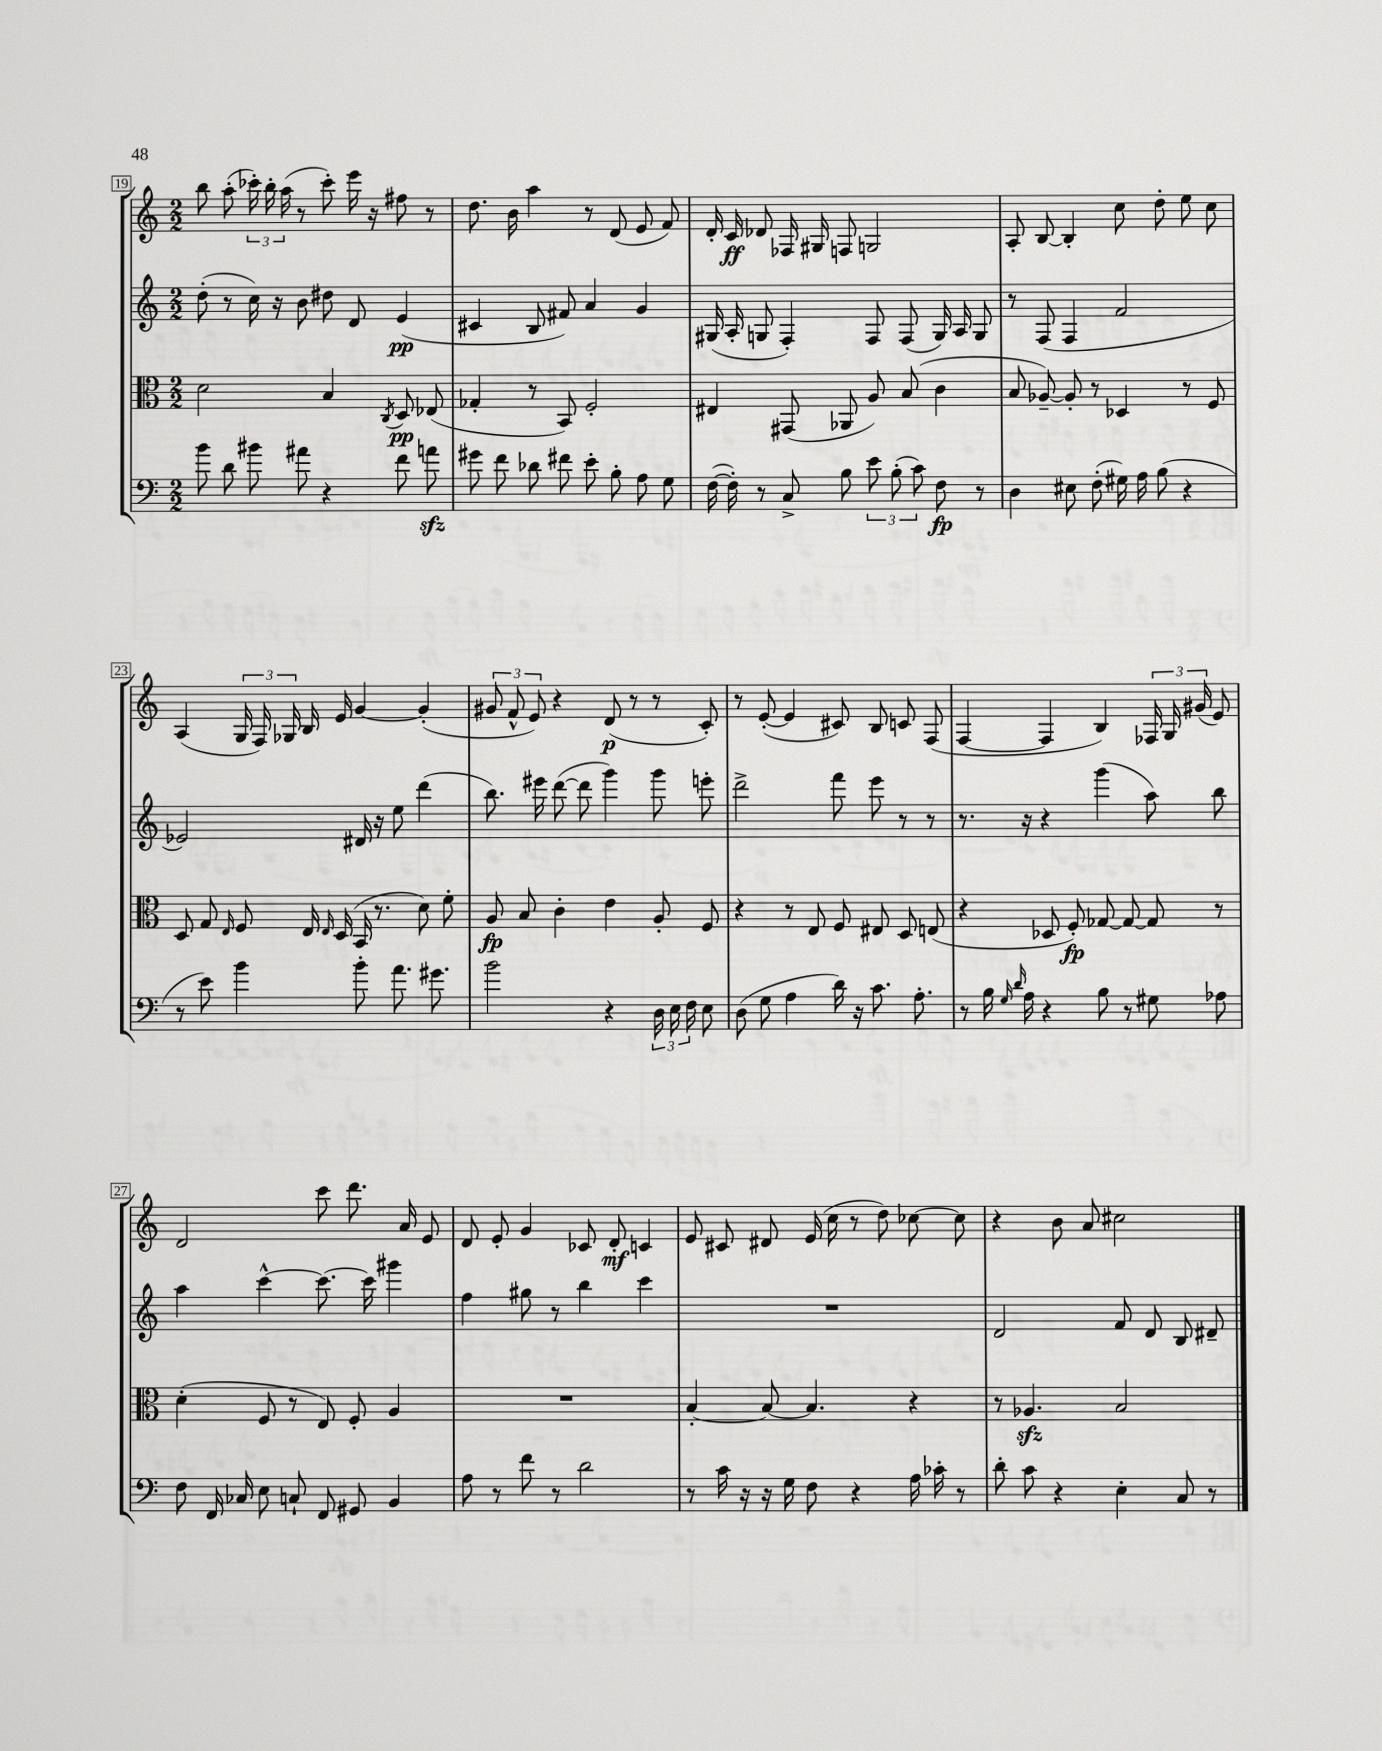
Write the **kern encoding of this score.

**kern	**kern	**kern	**kern
*staff4	*staff3	*staff2	*staff1
*clefF4	*clefC3	*clefG2	*clefG2
*k[]	*k[]	*k[]	*k[]
*M2/2	*M2/2	*M2/2	*M2/2
8b	2d	(8dd'	8bb
8d	.	8r	(8aa'
8b#	.	16cc)	24ccc-')
.	.	.	24bb'
.	.	16r	.
.	.	.	(24aa
8a#	.	8b	8r
4r	4B	8dd#	8ccc-')
.	.	8d	16eee
.	.	.	16r
.	8qC	.	.
8f	8D	(4e	8ff#
8a	(8E-	.	8r
=	=	=	=
8g#	4G-'	4c#	8.dd
8f	.	.	.
.	.	.	16b
8d-	8r	8B	4aa
8f#	8BB)	8f#)	.
8e'	2F'	4a	8r
8B'	.	.	(8d
8A	.	4g	8e
8G	.	.	8f)
=	=	=	=
([16F	4E#	(16G#	16d'
16F'])	.	16A'	16c
8r	.	8G	8d-
8C^	(8GG#	4F')	16F-
.	.	.	16G#
8B	8AA-	.	8F
12e	8A)	8F	2G
(12B'	.	.	.
.	(8B	(8F	.
12c)	.	.	.
8F	4c	16G)	.
.	.	16A	.
8r	.	8G	.
=	=	=	=
4D	8B	8r	8A'
.	[8A-~)	(8F	[8B
8E#	8A-']	4F	4B']
(8F'	8r	.	.
16G#)	4D-	2f	8cc
16A	.	.	.
(8B	.	.	8dd'
4r	8r	.	8ee
.	8F	.	8cc
=	=	=	=
8r	8D	2e-)	(4A
8e)	8G	.	.
.	16qqE	.	.
4b	8F	.	24G
.	.	.	24F)
.	.	.	24G-
.	16E	.	16B
.	16qqE	.	.
.	(16D	.	16e
8b'	16BB	16d#	[4g
.	8.r	16r	.
8.a	.	8ee	.
.	8d)	(4ddd	(4g']
8.g#	.	.	.
.	8f'	.	.
=	=	=	=
2b	8A	8.bb)	12g#
.	.	.	12f^^
.	8B	.	.
.	.	.	12e)
.	.	16eee#	.
.	4c'	([8ddd	4r
.	.	8ddd]	.
4r	4e	4ggg)	(8d
.	.	.	8r
24D	8A'	8ggg	8r
24E	.	.	.
24F	.	.	.
8E	8F	8eee'	8c')
=	=	=	=
(8D	4r	2ddd^	8r
8G	.	.	([8e'
4A	8r	.	4e]
.	8E	.	.
16d)	8F	8fff	8c#)
16r	.	.	.
8.c	8E#	8eee	8B
.	8D	8r	8c
8.A'	.	.	.
.	(8E	8r	(8F
=	=	=	=
8r	4r	8.r	[4F
16B	.	.	.
16qqG	.	.	.
16qqd	.	.	.
16A	.	16r	.
4r	8D-	4r	4F]
.	8F')	.	.
8B	[8G-	(4ggg	4B)
8r	8G-_	.	.
8G#	8G-]	8aa)	24F-
.	.	.	24G
.	.	.	(24g#
8A-	8r	8bb	8e)
=	=	=	=
8F	(4d'	4aa	2d
16FF	.	.	.
16C-	.	.	.
8E	8F	[4ccc^^	.
8C`	8r	.	.
8FF	8E)	8.ccc_	8ccc
8GG#	8F'	.	8.ddd
.	.	16ccc]	.
4BB	4A	4ggg#	.
.	.	.	16a
.	.	.	8e
=	=	=	=
8A	1r	4ff	8d
8r	.	.	8e'
8f	.	8gg#	4g
8r	.	8r	.
2d	.	4bb	8c-
.	.	.	8d'
.	.	4ccc	4c
=	=	=	=
8r	[4B'	1r	8e
16c	.	.	8c#
16r	.	.	.
16r	8B_	.	8d#
16G	.	.	.
8F	4.B]	.	(16e
.	.	.	16cc
4r	.	.	8r
.	.	.	8dd)
16A	4r	.	[8cc-
16c-'	.	.	.
8r	.	.	8cc-]
=	=	=	=
8d'	8r	2d	4r
8c	4.A-	.	.
4r	.	.	8b
.	.	.	8a
4E'	2B	8f	2cc#
.	.	8d	.
8C	.	8B	.
8r	.	8d#~	.
==	==	==	==
*-	*-	*-	*-
